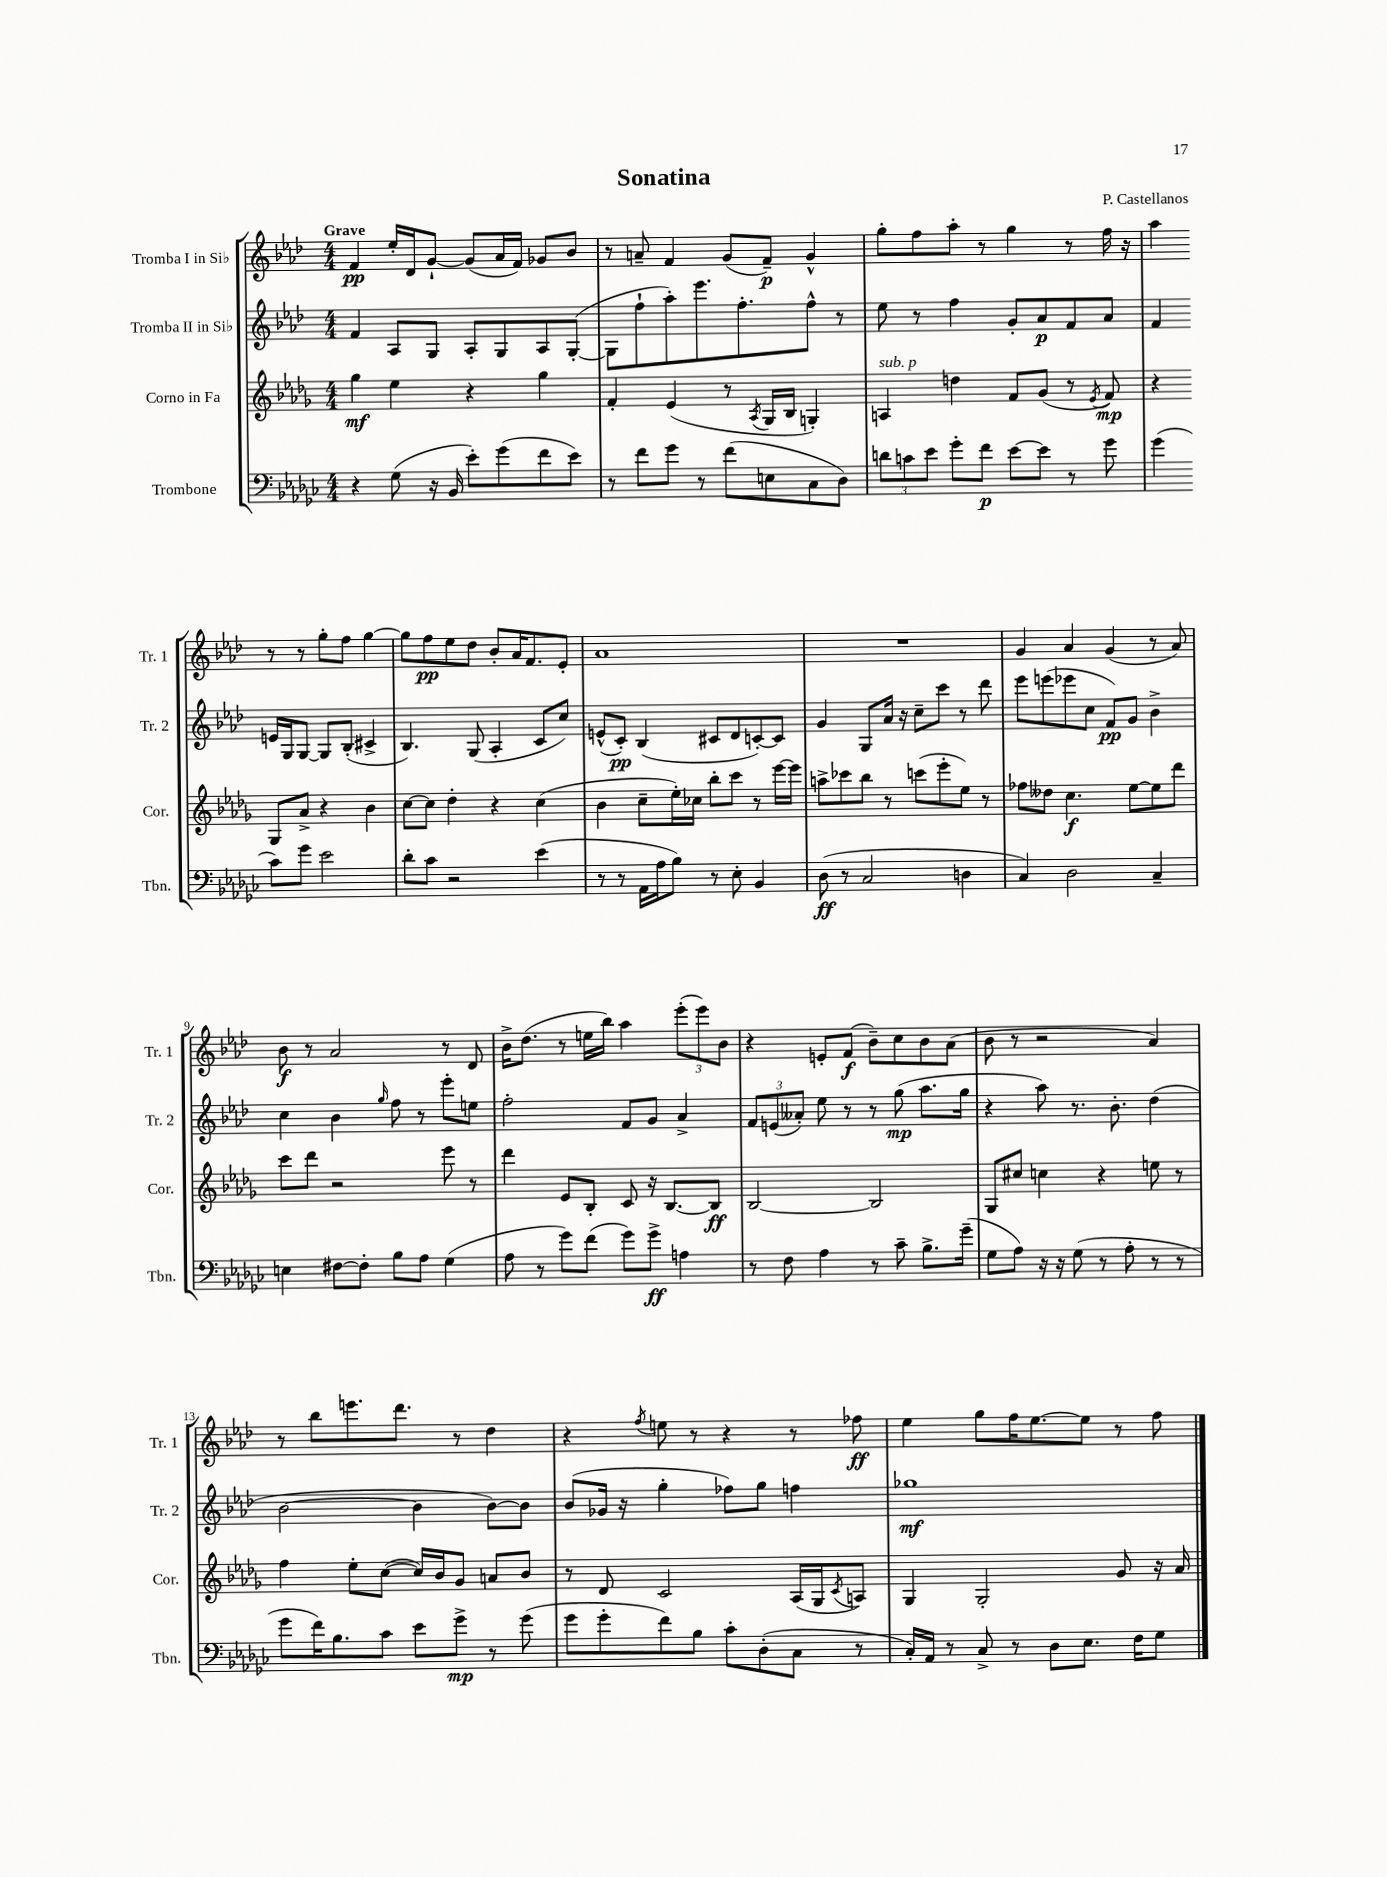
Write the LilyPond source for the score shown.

\header { title = "Sonatina" composer = "P. Castellanos" }
<<
\new StaffGroup <<
\new Staff = "s0" \with { instrumentName = "Tromba I in Sib" shortInstrumentName = "Tr. 1" } {
    \clef treble \key aes \major \numericTimeSignature \time 4/4 \tempo "Grave"
    f'4\pp ees''16-. des'16 g'8~-! g'8( aes'16 f'16) ges'8 bes'8 |
    r8 a'8-- f'4 g'8( f'8--\p) g'4-^ |
    g''8-. f''8 aes''8-. r8 g''4 r8 f''16 r16 |
    aes''4 r8 r8 g''8-. f''8 g''4~ |
    g''8 f''8\pp ees''8 des''8 bes'8-. aes'16 f'8. ees'8-. |
    aes'1 |
    R1 |
    g'4 aes'4 g'4( r8 aes'8) |
    bes'8\f r8 aes'2 r8 des'8 |
    bes'16-> des''8.( r8 e''16 bes''16) aes''4 \tuplet 3/2 { ees'''8-.( ees'''8) bes'8 } |
    r4 e'8-. f'8\f( bes'8--) c''8 bes'8 aes'8( |
    bes'8 r8 r2 aes'4) |
    r8 bes''8 e'''8. des'''8. r8 des''4 |
    r4 \acciaccatura { f''8 } e''8 r8 r4 r8 fes''8\ff |
    ees''4 g''8 f''16 ees''8.~ ees''8 r8 f''8 \bar "|." |
}
\new Staff = "s1" \with { instrumentName = "Tromba II in Sib" shortInstrumentName = "Tr. 2" } {
    \clef treble \key aes \major \numericTimeSignature \time 4/4
    f'4 aes8 g8 aes8-. g8 aes8 g8~-.( |
    g8 f''8-! aes''8-.) ees'''8. f''8.-. f''8-^ r8 |
    ees''8 r8 f''4 g'8-. aes'8\p f'8 aes'8 |
    f'4 e'16 g16 g8~ g8 bes8-.( cis'4-> |
    bes4.) g8( aes4-. c'8 c''8) |
    e'8-^( c'8-.\pp) bes4( cis'8 des'8 c'8~-.) c'8 |
    g'4 g8 aes'16 r16 c''8-- c'''8 r8 des'''8 |
    ees'''8 e'''8( ees'''8 c''8 f'8\pp) g'8 bes'4-> |
    c''4 bes'4 \grace { g''16 } f''8 r8 ees'''8-. e''8 |
    f''2-. f'8 g'8 aes'4-> |
    \tuplet 3/2 { f'8 e'8( aeses'8-.) } ees''8 r8 r8 g''8\mp( aes''8. g''16 |
    r4 aes''8) r8. bes'8.-. des''4( |
    bes'2~ bes'4 bes'8~) bes'8 |
    bes'8( ges'16 r16 g''4-. fes''8) g''8 f''4 |
    ges''1\mf \bar "|." |
}
\new Staff = "s2" \with { instrumentName = "Corno in Fa" shortInstrumentName = "Cor." } {
    \clef treble \key des \major \numericTimeSignature \time 4/4
    ges''4\mf ees''4 r4 ges''4 |
    f'4-. ees'4( r8 \acciaccatura { aes8 } ges16 bes16 g4-.) |
    a4^\markup { \italic "sub. p" } d''4 f'8 ges'8( r8 \acciaccatura { ees'8 } f'8\mp) |
    r4 ges8 aes'8-> r4 bes'4 |
    c''8~ c''8 des''4-. r4 c''4( |
    bes'4 c''8-- ees''16-.) ces''16 bes''8-. c'''8 r8 ees'''16~ ees'''16 |
    a''8-> ces'''8 bes''8 r8 c'''8( ees'''8-. ees''8) r8 |
    fes''8 deses''8 c''4.\f ees''8~ ees''8 des'''8 |
    c'''8 des'''8 r2 ees'''8 r8 |
    des'''4 ees'8 bes8-. c'8 r16 bes8.~ bes8\ff |
    bes2~ bes2 |
    ges8 cis''8 c''4 r4 e''8 r8 |
    f''4 ees''8-. c''8~( c''16) bes'16 ges'8 a'8 bes'8 |
    r8 des'8 c'2 aes16( ges16 \acciaccatura { c'8 } a8) |
    ges4 ges2-. ges'8 r16 aes'16 \bar "|." |
}
\new Staff = "s3" \with { instrumentName = "Trombone" shortInstrumentName = "Tbn." } {
    \clef bass \key ges \major \numericTimeSignature \time 4/4
    r4 ges8( r16 bes,16 ees'8-.) ges'8( f'8 ees'8) |
    r8 f'8 ges'8 r8 f'8( e8 ces8 des8) |
    \tuplet 3/2 { d'8 c'8 ees'8 } ges'8-. f'8\p ees'8~ ees'8 r8 ges'8 |
    ges'4( ces'8) ges'8 ees'2 |
    des'8-. ces'8 r2 ees'4( |
    r8 r8 aes,16 aes16 bes8) r8 ees8-. bes,4 |
    des8\ff( r8 ces2 d4 |
    ces4) des2 ces4-- |
    e4 fis8~ fis8-. bes8 aes8 ges4( |
    aes8 r8 ges'8) f'8( ges'8) ges'8->\ff a4 |
    r8 f8 aes4 r8 ces'8-- bes8.-> ges'16--( |
    ges8 aes8) r16 r16 ges8( r8 aes8-. r8 r8 |
    ges'8 f'16) bes8. ces'8 ees'8 ges'8->\mp r8 ges'8( |
    ges'8 ges'8-. f'8) bes8 ces'8-. des8-.( ces8 r8 |
    ces16-.) aes,16 r8 ces8-> r8 des8 ees8. f16 ges8 \bar "|." |
}
>>
>>
